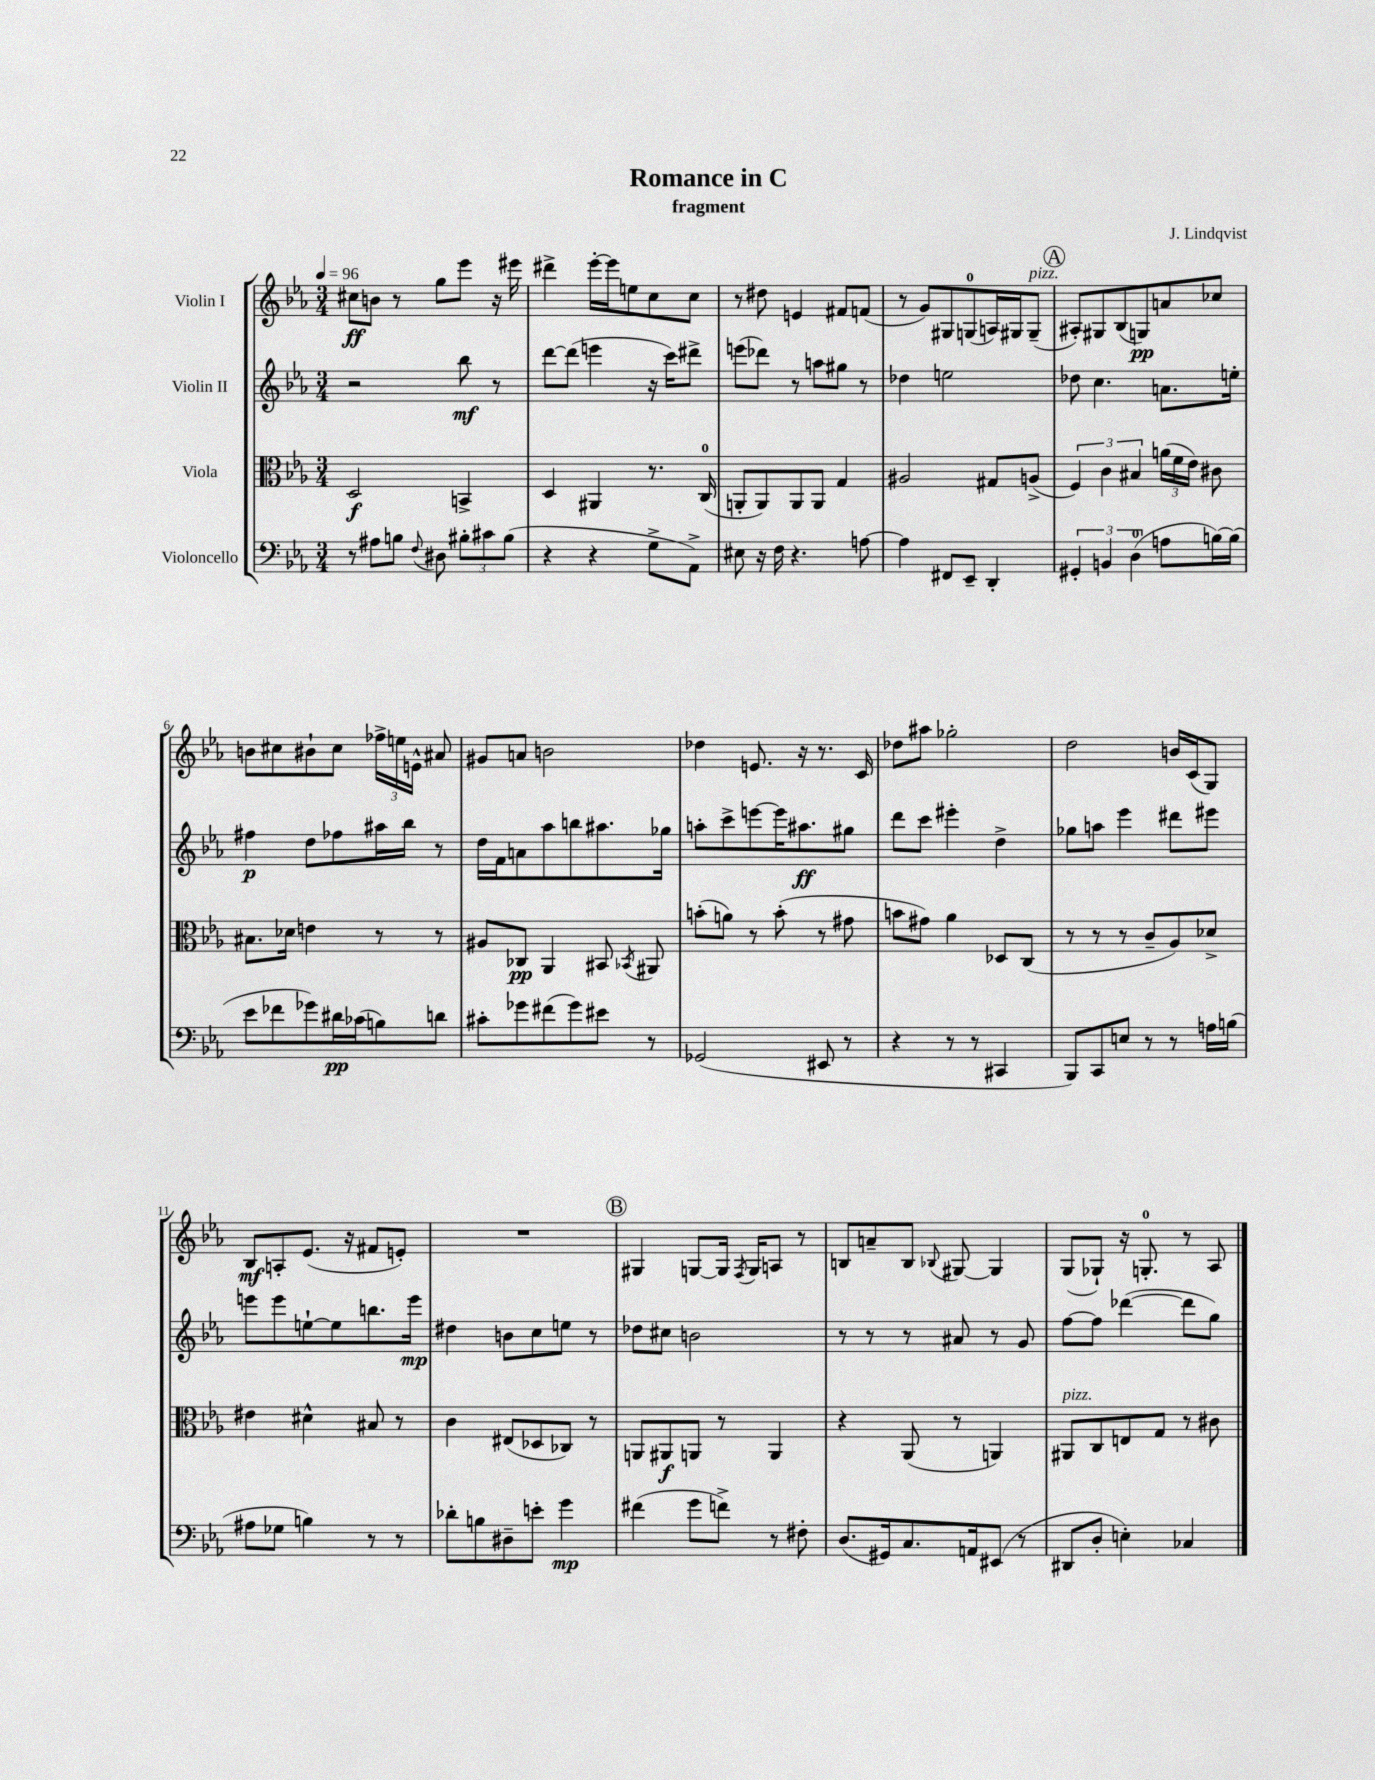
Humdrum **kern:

**kern	**kern	**kern	**kern
*staff4	*staff3	*staff2	*staff1
*clefF4	*clefC3	*clefG2	*clefG2
*k[b-e-a-]	*k[b-e-a-]	*k[b-e-a-]	*k[b-e-a-]
*M3/4	*M3/4	*M3/4	*M3/4
*MM96	*MM96	*MM96	*MM96
8r	2D/	2r	8cc#\L
8A#\L	.	.	8b\J
8B\J	.	.	8r
8qqF/	.	.	.
8D#\	.	.	8gg\L
12B#'\L	4BB^/	8bb-\	8eee-\J
12c#\	.	.	.
.	.	8r	16r
(12B#\J	.	.	.
.	.	.	16eee#\
=	=	=	=
4r	4D/	[8ddd\L	4ddd#^\
.	.	(8ddd\]J	.
4r	4AA#/	4eee\	[16eee-'\LL
.	.	.	16eee-\]J
.	.	.	8ee\
8G^\L	8.r	16r	8cc\
.	.	16ccc\LK)	.
8AA-^\J)	.	8ddd#^\J	8cc\J
.	(16C/	.	.
=	=	=	=
8E#\	8AA'/L	(8eee\L	8r
16r	8AA/)	8ddd-\J)	8dd#\
16F\	.	.	.
4.r	8AA/	8r	4e/
.	8AA/J	8aa\L	.
.	4G/	8gg#\J	8f#/L
[8A\	.	8r	(8f/J
=	=	=	=
4A\]	2A#/	4dd-\	8r
.	.	.	8g/L)
8FF#/L	.	2ee\	8G#/
8EE-~/J	.	.	(8G/
4DD'/	8G#/L	.	16A/L)
.	.	.	16G#/J
.	(8A^/J	.	(8G#~/J
=	=	=	=
6GG#'/	6F/)	8dd-\	8A#'/L)
.	.	4.cc\	8G#/
6BB/	6c\	.	.
.	.	.	(8B-/
(6D\	6B#/	.	.
.	.	.	8G/)
8A\L	(24a\LL	8.a\L	8a/
.	24f\	.	.
.	24e-\JJ)	.	.
[16B\L)	8c#\	.	8cc-/J
(16B\]JJ	.	16ee'\Jk	.
=	=	=	=
8e-\L	8.B#\L	4ff#\	8b\L
8f-\	.	.	8cc#\
.	16d-\Jk	.	.
8g-\)	4e\	8dd\L	8b#`\
16d#\L	.	8ff-\	8cc#\J
(16c-\J	.	.	.
8B\)	8r	16aa#\L	24ff-^\LL
.	.	.	24ee\
.	.	16bb-\JJ	.
.	.	.	24e^^\JJ
8d\J	8r	8r	8a#/
=	=	=	=
8c#'\L	8A#/L	16dd\LL	8g#/L
.	.	16f\J	.
8g-\	8C-/J	8a\	8a/J
(8f#\	4AA-/	8aa-\	2b\
8g-\)	.	8bb\	.
8e#\J	8BB#/	8.aa#\	.
.	8qBB-/	.	.
8r	8AA#/	.	.
.	.	16gg-\Jk	.
=	=	=	=
(2GG-/	(8b'\L	8aa'\L	4dd-\
.	8a\J)	8ccc^\	.
.	8r	[8eee\	8.e/
.	(8b'\	16eee\]K	.
.	.	8.aa#\	16r
8EE#/	8r	.	8.r
8r	8g#\	8gg#\J	.
.	.	.	16c/
=	=	=	=
4r	8b\L	8ddd\L	8dd-\L
.	8g#\J)	8ccc\J	8aa#\J
8r	4a-\	4eee#'\	2gg-'\
8r	.	.	.
4CC#/	8D-/L	4dd^\	.
.	(8C/J	.	.
=	=	=	=
8BBB-/L)	8r	8gg-\L	2dd\
8CC/	8r	8aa\J	.
8E/J	8r	4eee-\	.
8r	8c~/L	.	.
8r	8A-/)	8ddd#\L	16b/LL
.	.	.	(16c/J
16A\LL	8d-^/J	8eee#\J	8G/J)
(16B\JJ	.	.	.
=	=	=	=
8A#\L	4e#\	8eee\L	8B-/L
8G-\J	.	8eee\	8A'/
4B\)	4d#^^\	[8ee`\	(8.e-/J
.	.	8ee\]	.
.	.	.	16r
8r	8B#/	8.bb\	8f#/L
8r	8r	.	8e'/J)
.	.	16eee\Jk	.
=	=	=	=
8d-'\L	4c\	4dd#\	2.r
8B\	.	.	.
8D#~\	(8E#/L	8b\L	.
8e'\J	8D-/	8cc\	.
4g\	8C-/J)	8ee\J	.
.	8r	8r	.
=	=	=	=
(4f#\	8AA/L	8dd-\L	4G#/
.	8AA#/	8cc#\J	.
8g\L	8AA/J	2b\	[8G/L
8f^\J)	8r	.	16G/]Jk
.	.	.	8qF/
.	.	.	16G/LK
8r	4AA/	.	8A/J
8F#'\	.	.	8r
=	=	=	=
(8.D/L	4r	8r	8B/L
.	.	8r	8a~/
16GG#/k)	.	.	.
8.C/	(8AA-/	8r	8B/J
.	.	.	8qqB-/
.	8r	8a#/	[8G#/
16AA/k	.	.	.
(8EE#/J	4AA/)	8r	4G#/]
8r	.	8g/	.
=	=	=	=
8DD#/L	8AA#/L	[8ff\L	(8G/L
8D'/J	8C/	8ff\]J	8G-`/J)
4E'\)	8E/	([4ddd-\	16r
.	.	.	8.G'/
.	8G/J	.	.
4C-/	8r	8ddd-\]L	8r
.	8c#\	8gg\J)	8A-/
==	==	==	==
*-	*-	*-	*-
